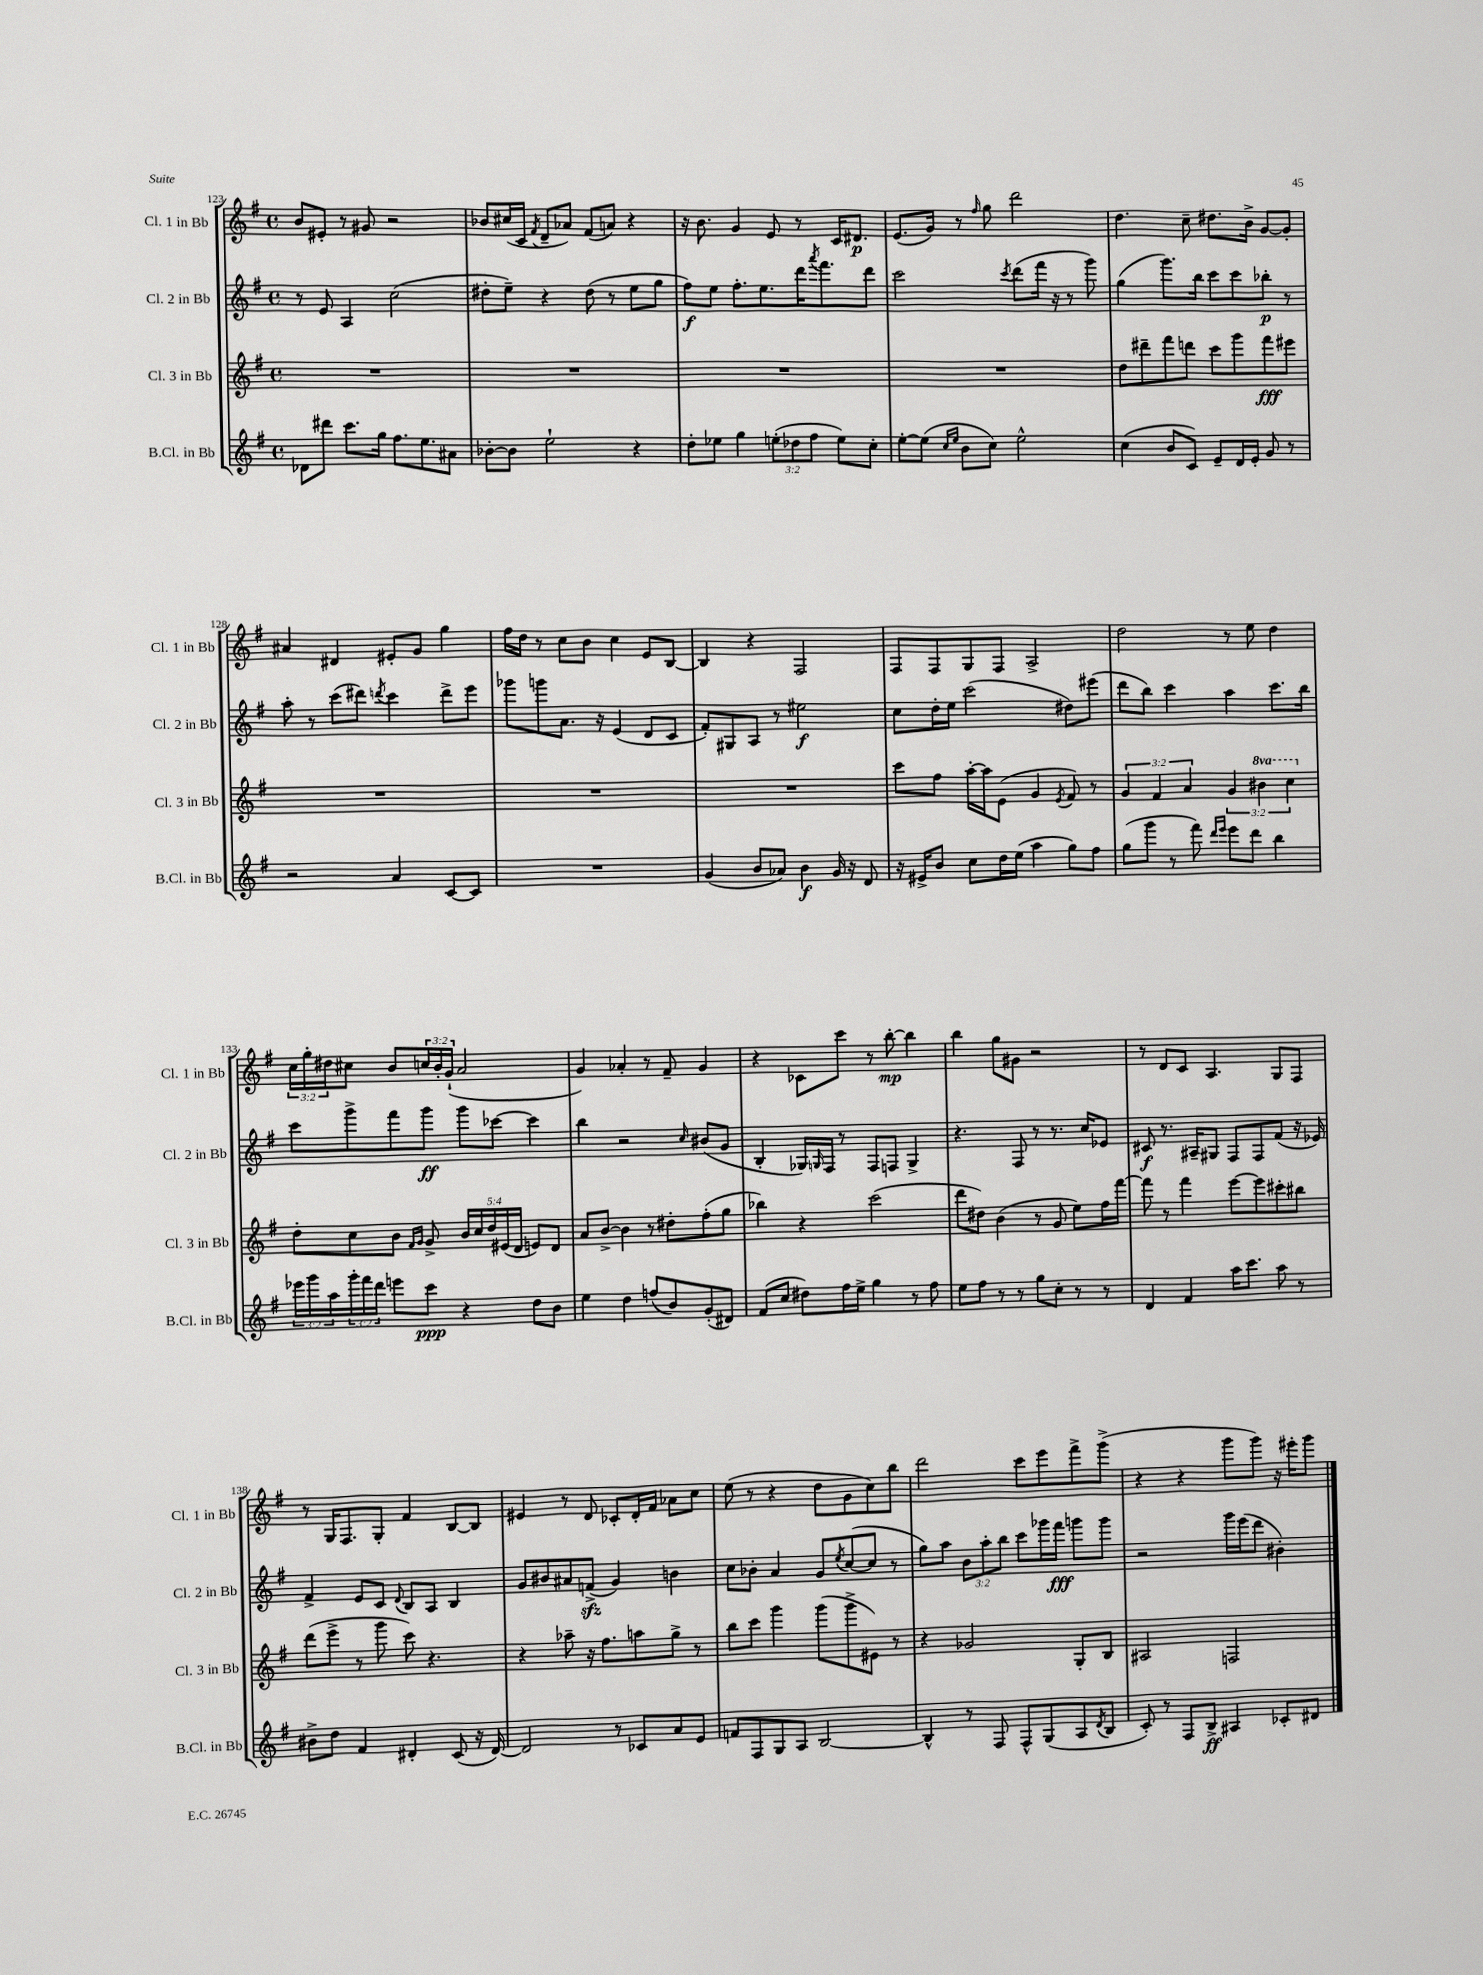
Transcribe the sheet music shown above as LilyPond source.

<<
\new StaffGroup <<
\new Staff = "s0" \with { instrumentName = "Cl. 1 in Bb" shortInstrumentName = "Cl. 1 in Bb" } {
    \clef treble \key g \major \defaultTimeSignature \time 4/4 \override Staff.TupletNumber.text = #tuplet-number::calc-fraction-text
    b'8 eis'8-. r8 gis'8 r2 |
    bes'8 cis''16( c'16 \acciaccatura { fis'8 } d'8-- aes'8) fis'8( a'8) r4 |
    r16 b'8. g'4 e'8 r8 c'16 dis'8.\p |
    e'8.( g'16) r8 \grace { fis''16 } g''8 d'''2 |
    d''4. c''8-- dis''8. b'16-> g'8~ g'8-. |
    ais'4 dis'4 eis'8-. g'8 g''4 |
    fis''16 d''16 r8 c''8 b'8 c''4 e'8 b8~ |
    b4 r4 fis2 |
    fis8 fis8 g8 fis8 a2-> |
    d''2 r8 e''8 d''4 |
    \tuplet 3/2 { c''16 g''16-. dis''16 } cis''8 b'8 \tuplet 3/2 { c''16 b'16-. g'16-!( } a'2 |
    g'4) aes'4-. r8 fis'8-- g'4 |
    r4 ces'8 c'''8 r8 b''8~-.\mp b''4 |
    b''4 g''8 gis'8 r2 |
    r8 d'8 c'8 a4. g8 fis8 |
    r8 g16 fis8. g8-. fis'4 b8~ b8 |
    eis'4 r8 d'8 ces'8-. d'16-. fis'16 aes'8 c''8 |
    e''8( r8 r4 d''8 g'8 c''8) b''8 |
    d'''2 c'''8 e'''8 fis'''8-> g'''8->( |
    r4 r4 g'''8 g'''8) r16 eis'''16-. g'''8 \bar "|." |
}
\new Staff = "s1" \with { instrumentName = "Cl. 2 in Bb" shortInstrumentName = "Cl. 2 in Bb" } {
    \clef treble \key g \major \defaultTimeSignature \time 4/4 \override Staff.TupletNumber.text = #tuplet-number::calc-fraction-text
    r8 e'8 a4 c''2( |
    dis''8-. e''8--) r4 dis''8( r8 e''8 g''8 |
    fis''8\f) e''8 fis''8.-. e''8. d'''16 \acciaccatura { a'''8 } fis'''8. d'''8 |
    c'''2 \acciaccatura { c'''8 } d'''8( fis'''16 r16 r8 g'''8) |
    g''4( g'''8.) b''16 c'''8 c'''8 bes''8-.\p r8 |
    a''8-. r8 c'''8( dis'''8) \acciaccatura { d'''8 } c'''4 d'''8-> e'''8 |
    ges'''8 g'''8 a'8. r16 e'4( d'8 c'8 |
    fis'8-.) gis8 a8 r8 eis''2\f |
    c''8 d''16-. e''16 c'''2( dis''8) eis'''8( |
    d'''8 b''8) c'''4 a''4 c'''8. b''16 |
    c'''8 g'''8-> fis'''8 g'''8\ff g'''8 ces'''8~ ces'''4 |
    b''4 r2 \grace { c''16 } bis'8( g'8 |
    b4-. ges16) \grace { g16 } fis16 r8 fis8 f8 g4-> |
    r4. fis8 r8 r8. c''16 ees'8 |
    cis'8\f r8. ais16-- gis8 fis8 fis8 fis'8( r16 ees'16) |
    fis'4-> e'8 c'8 \appoggiatura { d'8 } b8 a8 b4 |
    g'8 bis'8 ais'8 f'8->\sfz( g'4) b'4 |
    c''8 bes'8-. a'4 g'8 \acciaccatura { e''8 } c''8~( c''8 r8 |
    g''8) a''8 \tuplet 3/2 { b'8 a''8-. b''8 } c'''8 ges'''16 fis'''16\fff g'''8 g'''8 |
    r2 g'''16 e'''16( d'''8 bis'4-.) \bar "|." |
}
\new Staff = "s2" \with { instrumentName = "Cl. 3 in Bb" shortInstrumentName = "Cl. 3 in Bb" } {
    \clef treble \key g \major \defaultTimeSignature \time 4/4 \override Staff.TupletNumber.text = #tuplet-number::calc-fraction-text \set Staff.ottavationMarkups = #ottavation-simple-ordinals
    R1 |
    R1 |
    R1 |
    R1 |
    d''8 dis'''8-- fis'''8 d'''8 c'''8 g'''8 fis'''8\fff eis'''8 |
    R1 |
    R1 |
    R1 |
    c'''8 fis''8 a''16~-. a''16 e'8( g'4 \acciaccatura { e'8 } fis'8) r8 |
    \tuplet 3/2 { g'4 fis'4 a'4 } \tuplet 3/2 { g'4 \ottava #1 bis''4 c'''4 \ottava #0 } |
    d''8-. c''8 b'8 \grace { fis'16 g'16 } g'8-> \tuplet 5/4 { b'16 c''16 d''16 eis'16( d'16 } e'8) d'8 |
    a'8 b'8~-> b'4 r8 dis''8-. fis''8-.( g''8 |
    bes''4) r4 c'''2( |
    d'''8 dis''8) b'4( r8 g'8 e''8) fis''16 fis'''16~ |
    fis'''8 r8 fis'''4 e'''8~ e'''8 cis'''8-. bis''8 |
    d'''8( e'''8-> r8 g'''8 c'''8) r4. |
    r4 aes''8-- r16 fis''8. a''8 g''8-> r8 |
    b''8 c'''8 g'''4 g'''8( g'''8-> eis'8) r8 |
    r4 ges'2 g8-. b8 |
    ais2 f2 \bar "|." |
}
\new Staff = "s3" \with { instrumentName = "B.Cl. in Bb" shortInstrumentName = "B.Cl. in Bb" } {
    \clef treble \key g \major \defaultTimeSignature \time 4/4 \override Staff.TupletNumber.text = #tuplet-number::calc-fraction-text
    des'8 dis'''8 c'''8. g''16 fis''8. e''8. ais'8 |
    bes'8~-. bes'8 e''2-! r4 |
    d''8-. ees''8 g''4 \tuplet 3/2 { e''8-.( des''8 fis''8 } e''8) c''8-. |
    e''8~-. e''8( \grace { c''16 e''16 } b'8 c''8) e''2-^ |
    c''4( b'8 c'8) e'8-- d'16 e'16-. g'8 r8 |
    r2 a'4 c'8~ c'8 |
    R1 |
    g'4( b'8 aes'8) b'4\f g'16 r16 d'8 |
    r16 eis'16-> b'8 c''8 d''16 e''16( a''4 g''8) fis''8 |
    g''8( g'''8 r8 fis'''8) \grace { d'''16 e'''16 } e'''8 d'''8 b''4 |
    \tuplet 3/2 { ees'''16 g'''16 a''16 } \tuplet 3/2 { g'''16-. fis'''16 d'''16 } e'''8 c'''8\ppp r4 d''8 b'8 |
    e''4 d''4 f''8( b'8) g'8-.( dis'8) |
    fis'8( c''8 dis''8) fis''16 e''16-> g''4 r8 fis''8 |
    e''8 fis''8 r8 r8 g''8 c''8-. r8 r8 |
    d'4 fis'4 a''16 c'''8. a''8 r8 |
    bis'8-> d''8 fis'4 dis'4-. c'8( r16 dis'16~) |
    dis'2 r8 ces'8 a'8 e'8 |
    f'8 fis8 g8 a8 b2~ |
    b4-^ r8 fis8 fis8-^ g8( a8 \acciaccatura { d'8 } b8 |
    c'8-.) r8 fis8 b8->\ff ais4 ces'8-. dis'8 \bar "|." |
}
>>
>>
\layout { \context { \Score currentBarNumber = #123 } }
